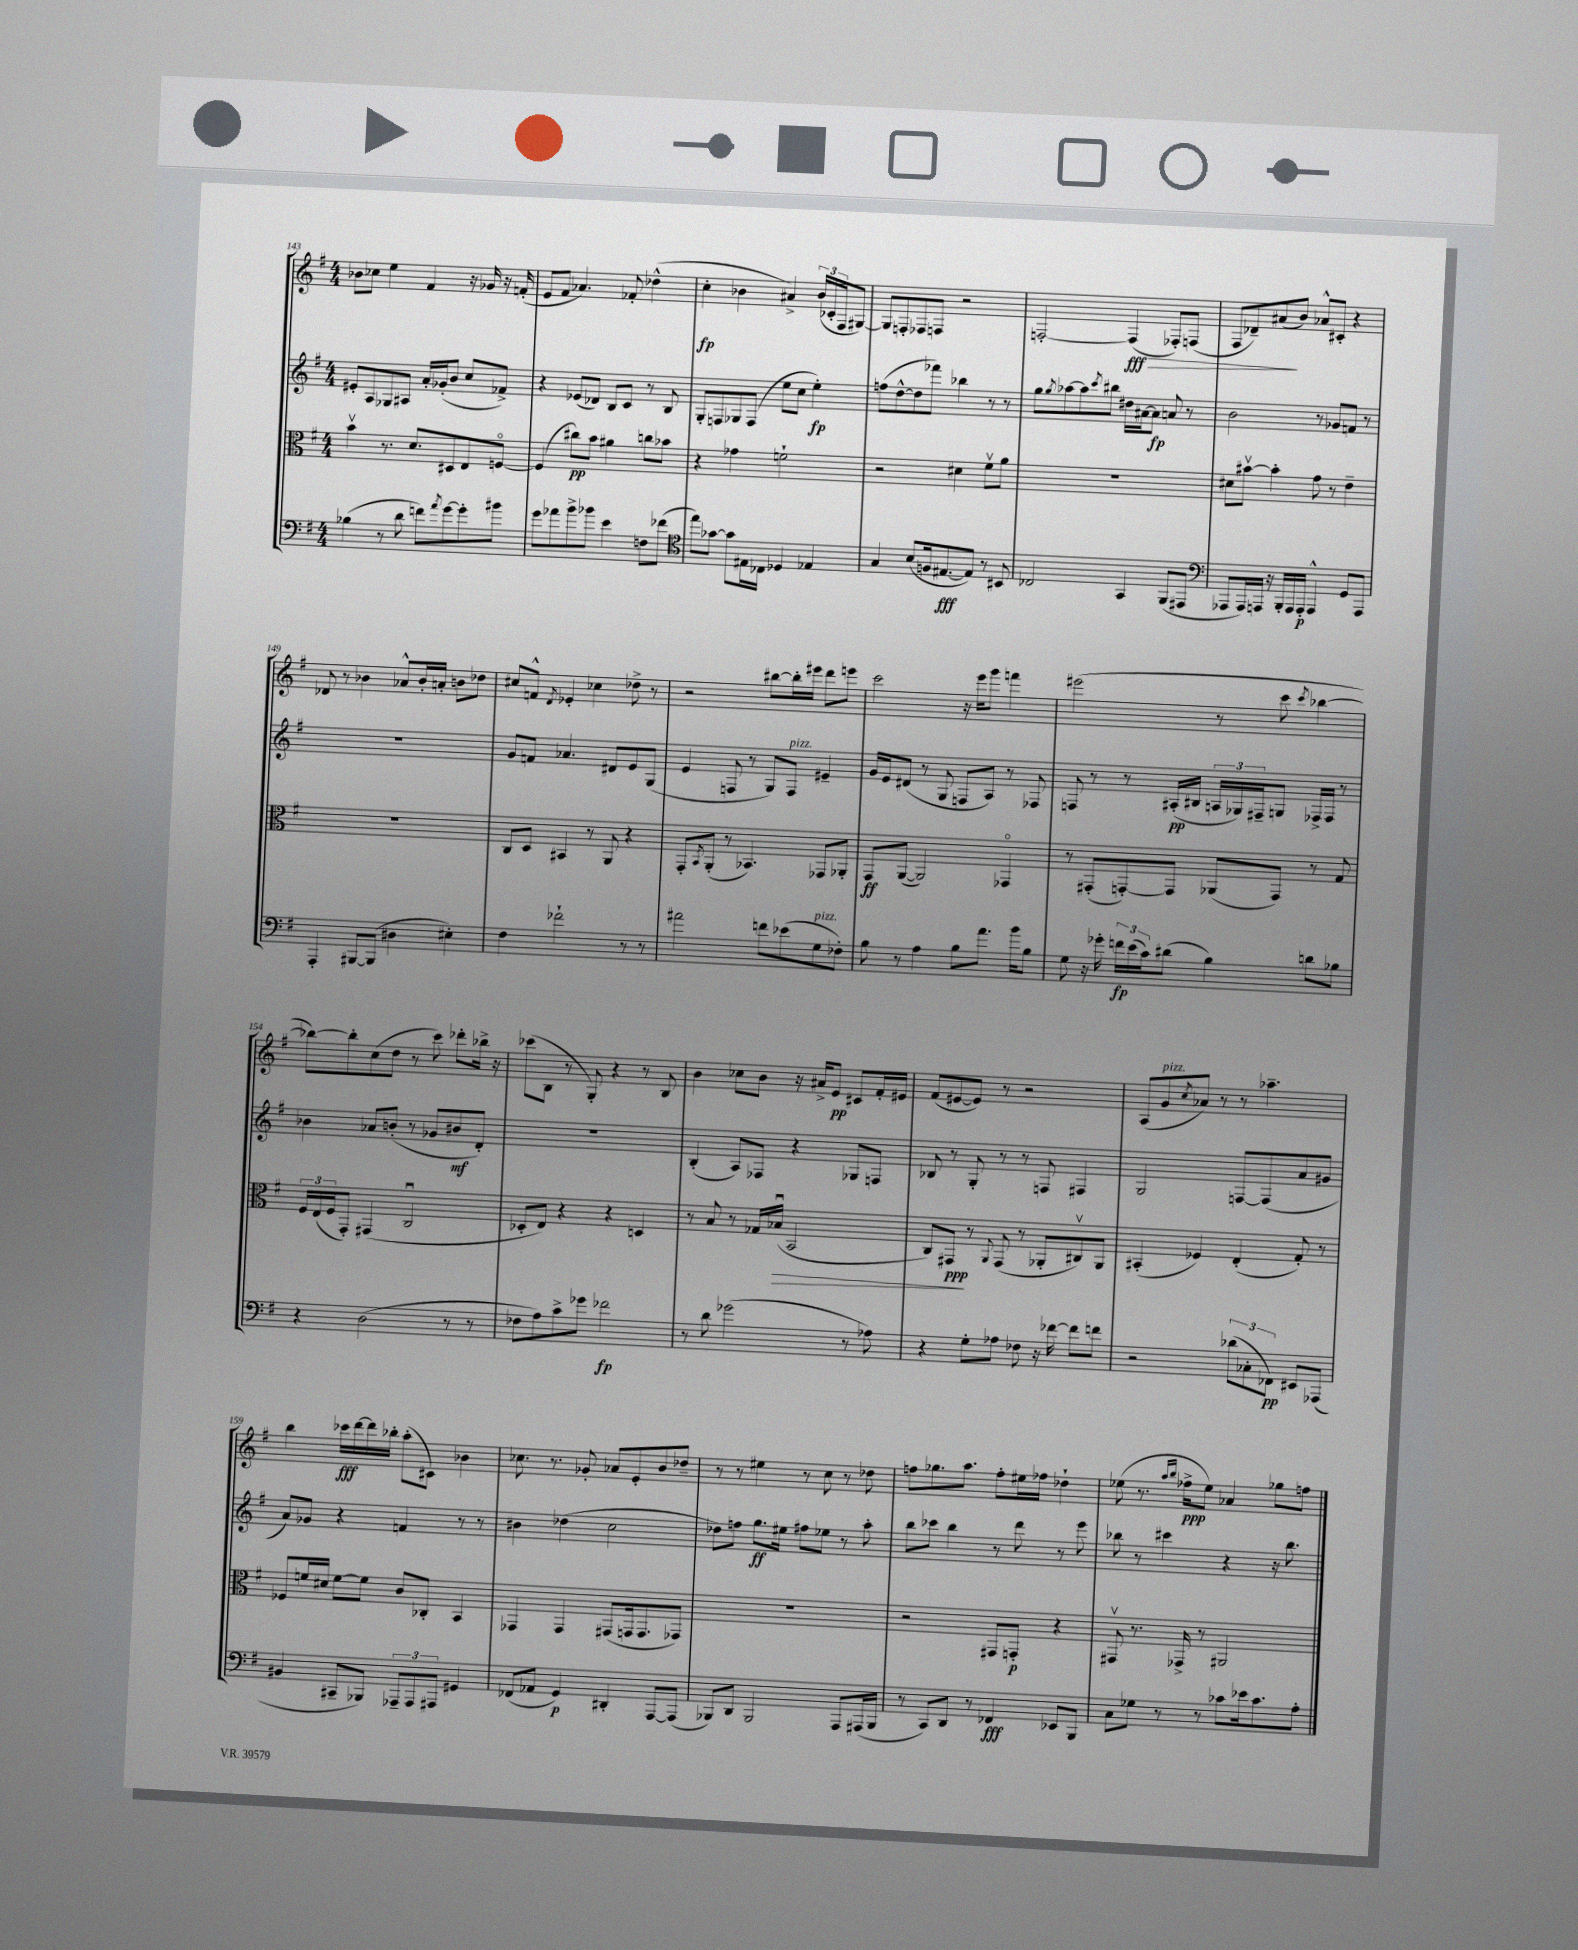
<<
\new StaffGroup <<
\new Staff = "s0" {
    \clef treble \key g \major \numericTimeSignature \time 4/4
    bes'8 ces''8 e''4 fis'4 r16 ges'16 r16 f'16-.( |
    e'8 fis'8 aes'4.) fes'8-. des''4-^( |
    c''4-.\fp bes'4 ais'4->) \tuplet 3/2 { bes'16( ces'16-. fis16 } gis8~) |
    gis8 f8-. fes8 f8 r2 |
    f2~-. f4\fff\>( fes8-.) f8( |
    fis8 des'8--) ais'8\!( b'8) aes'8-^ cis'8-. r4 |
    des'8 r8 bes'4 aes'8-^ bes'16-. a'16-. b'8 des''8 |
    cis''8 f'8-^ \acciaccatura { d'8 } ees'4-. ces''4 des''8-> r8 |
    r2 bis''8~ bis''16-. eis'''16 d'''8 e'''8 |
    c'''2 r16 e'''16 g'''8 f'''4 |
    eis'''2( r8 c'''8 \acciaccatura { c'''8 } bes''4~ |
    bes''8~) bes''8-. c''8( d''8 r8 c'''8) des'''8-. bes''16-> r16 |
    ces'''8( b8 r8 g8-.) r4 r8 b8 |
    b'4 ces''8 b'8 r16 ais'16-> e'8\pp cis'8 fis'16-. eis'16 |
    fis'8( eis'8~ eis'8) r8 r2 |
    a8( g'8^\markup { \italic "pizz." } \acciaccatura { c''8 } aes'8) r8 r8 aes''4.-- |
    b''4 ces'''16\fff d'''16~ d'''16 bes''16-. a''8-.( cis'8) bes'4 |
    ces''8. r8. ges'8-. aes'8 e'8-. b'8 des''8-- |
    r8 r8 eis''4 r8 c''8 r8 des''8 |
    f''8 ges''8. a''8. f''8-. eis''16 fes''16 des''4-! |
    ees''8( r8. \grace { a''16 b''16 } fes''16->\ppp ees''8) aes'4 ges''8 f''8 \bar "|." |
}
\new Staff = "s1" {
    \clef treble \key g \major \numericTimeSignature \time 4/4
    eis'8-. a8 ges8 ais8 a'16-. ges'16-.( b'8 c''8 fes'8->) |
    r4 ees'8( des'8) b8 c'8 r8 b8 |
    g8-. f8 ges8 f8( e''8 c''8 e''4-.\fp) |
    f''8( d''8~-^ d''8 fes'''8) bes''4 r8 r8 |
    g''8 \acciaccatura { g''8 } aes''8~ aes''8 \acciaccatura { c'''8 } bis''8 dis''16 ais'16~ ais'8\fp a'8 r8 |
    b'2 r8 ges'8 f'8 r8 |
    R1 |
    g'8 f'8 aes'4. dis'8 e'8 g8( |
    e'4 f8 r8 g8) f8^\markup { \italic "pizz." } eis'4-- |
    g'16 e'16 dis'8( r8 g8 f8 a8) r8 fes8 |
    f8 r8 r8 ais16-.\pp( bis16 \tuplet 3/2 { a16 ges16) fis16-- } g8 fes16-> fes16 r8 |
    bes'4 aes'8 b'8-.( r8 ges'8 bis'8\mf d'8-.) |
    R1 |
    b4-.( a8) fes8 r4 ges8 f8 |
    bes8 r8 g8-. r8 r8 f8 fis4 |
    g2 f8~ f8( a'8 gis'8 |
    a'8) ges'8 r4 f'4 r8 r8 |
    bis'4 des''4( c''2 |
    des''8) f''8 g''8.\ff eis''16 fis''8 ees''8 r8 a''8-. |
    b''8 ces'''8 b''4 r8 d'''8 r8 e'''8 |
    bes''8 r8 cis'''4 r4 r16 bes''8. \bar "|." |
}
\new Staff = "s2" {
    \clef alto \key g \major \numericTimeSignature \time 4/4
    b'4\upbow r8. d'8. dis8 e8 f8~\flageolet |
    f4( cis''8\pp) b'8 ais'4 c''8 bes'8 |
    r4 ges'4 f'2-! |
    r2 dis'4 fis'8\upbow a'8 |
    R1 |
    dis'8 bis'8~\upbow bis'4-. g'8 r8 e'4-- |
    R1 |
    c8 d8 bis,4 r8 a,8 r4 |
    g,8-. \acciaccatura { b,8 } a,8-.( r8 bes,4.) ges,8 aes,8-. |
    g,8\ff a,8~( a,2) ges,4\flageolet |
    r8 gis,8-.( g,8~-.) g,8 aes,8( g,8) r8 g8 |
    \tuplet 3/2 { fis16 e16( fis16 } g,8-.) gis,4( c2\downbow |
    des8-. e8) r4 r4 d4 |
    r8 b8 r8 ges16 bes16\downbow\>( b,2 |
    c8) gis,8\ppp\! r8 \appoggiatura { a,8 } gis,8( r8 aes,8-. cis8\upbow) aes,8 |
    bis,4-.( fes4) e4-.( g8-.) r8 |
    fes8 f'16 dis'16 f'8~ f'8 c'8 ces8-. b,4 |
    ges,4 ges,4 gis,8( g,16 g,8. ges,8) |
    R1 |
    r2 gis,8 g,8-.\p r4 |
    gis,8\upbow r8. ges,16-> r8 ais,2 \bar "|." |
}
\new Staff = "s3" {
    \clef bass \key g \major \numericTimeSignature \time 4/4
    bes4( r8 d'8 f'8) \acciaccatura { a'8 } g'8~ g'8-. bis'8 |
    g'8 aes'8 b'8-> bes'8 e'4 f8 fes'8( |
    \clef tenor e''8) ges'8~ ges'8 eis16 ces16 des4 ees4 |
    g4 b8( f16 eis8.~\fff eis8) r8 bis,8 |
    ces2 g,4 fis,8( eis,8 |
    \clef bass aes,,8 aes,,16) a,,16 r16 b,,16-. a,,16 a,,16-.\p a,,4-^ g,8 a,,8 |
    a,,4-. bis,,8~ bis,,8( dis4 eis4-.) |
    fis4 fes'2-! r8 r8 |
    ais'2 f'8 ees'8( g8^\markup { \italic "pizz." } fes8-.) |
    b8 r8 a4 b8 a'8. b'16 b8 |
    g8 r16 ges'16-. \tuplet 3/2 { f'16\fp e'16( c'16) } dis'8( b4) d'8 bes8 |
    r4 d2( r8 r8 |
    fes8 a8) c'8-> ges'8 fes'2\fp |
    r8 d'8 ges'2( r8 aes8) |
    r4 g8-. aes8 fes8 r16 fes'16~ fes'8 f'8 |
    r2 \tuplet 3/2 { des'8( ces8-. fes,8\pp) } eis,8 aes,,8( |
    bis,4 cis,8-- bes,,8) \tuplet 3/2 { aes,,8-- aes,,8 ais,,8 } gis,4 |
    fes,8( aes,8 g,4\p) dis,4-. a,,8~ a,,8( |
    bes,,8) d,8 bes,,2 a,,8 ais,,16( bes,,16 |
    r8 c,8) d,8 r8 fes,4\fff ees,8 b,,8 |
    c8 ges8 r8 r8 ces'8 ees'16 ces'8. a8-. \bar "|." |
}
>>
>>
\layout { \context { \Score currentBarNumber = #143 } }
